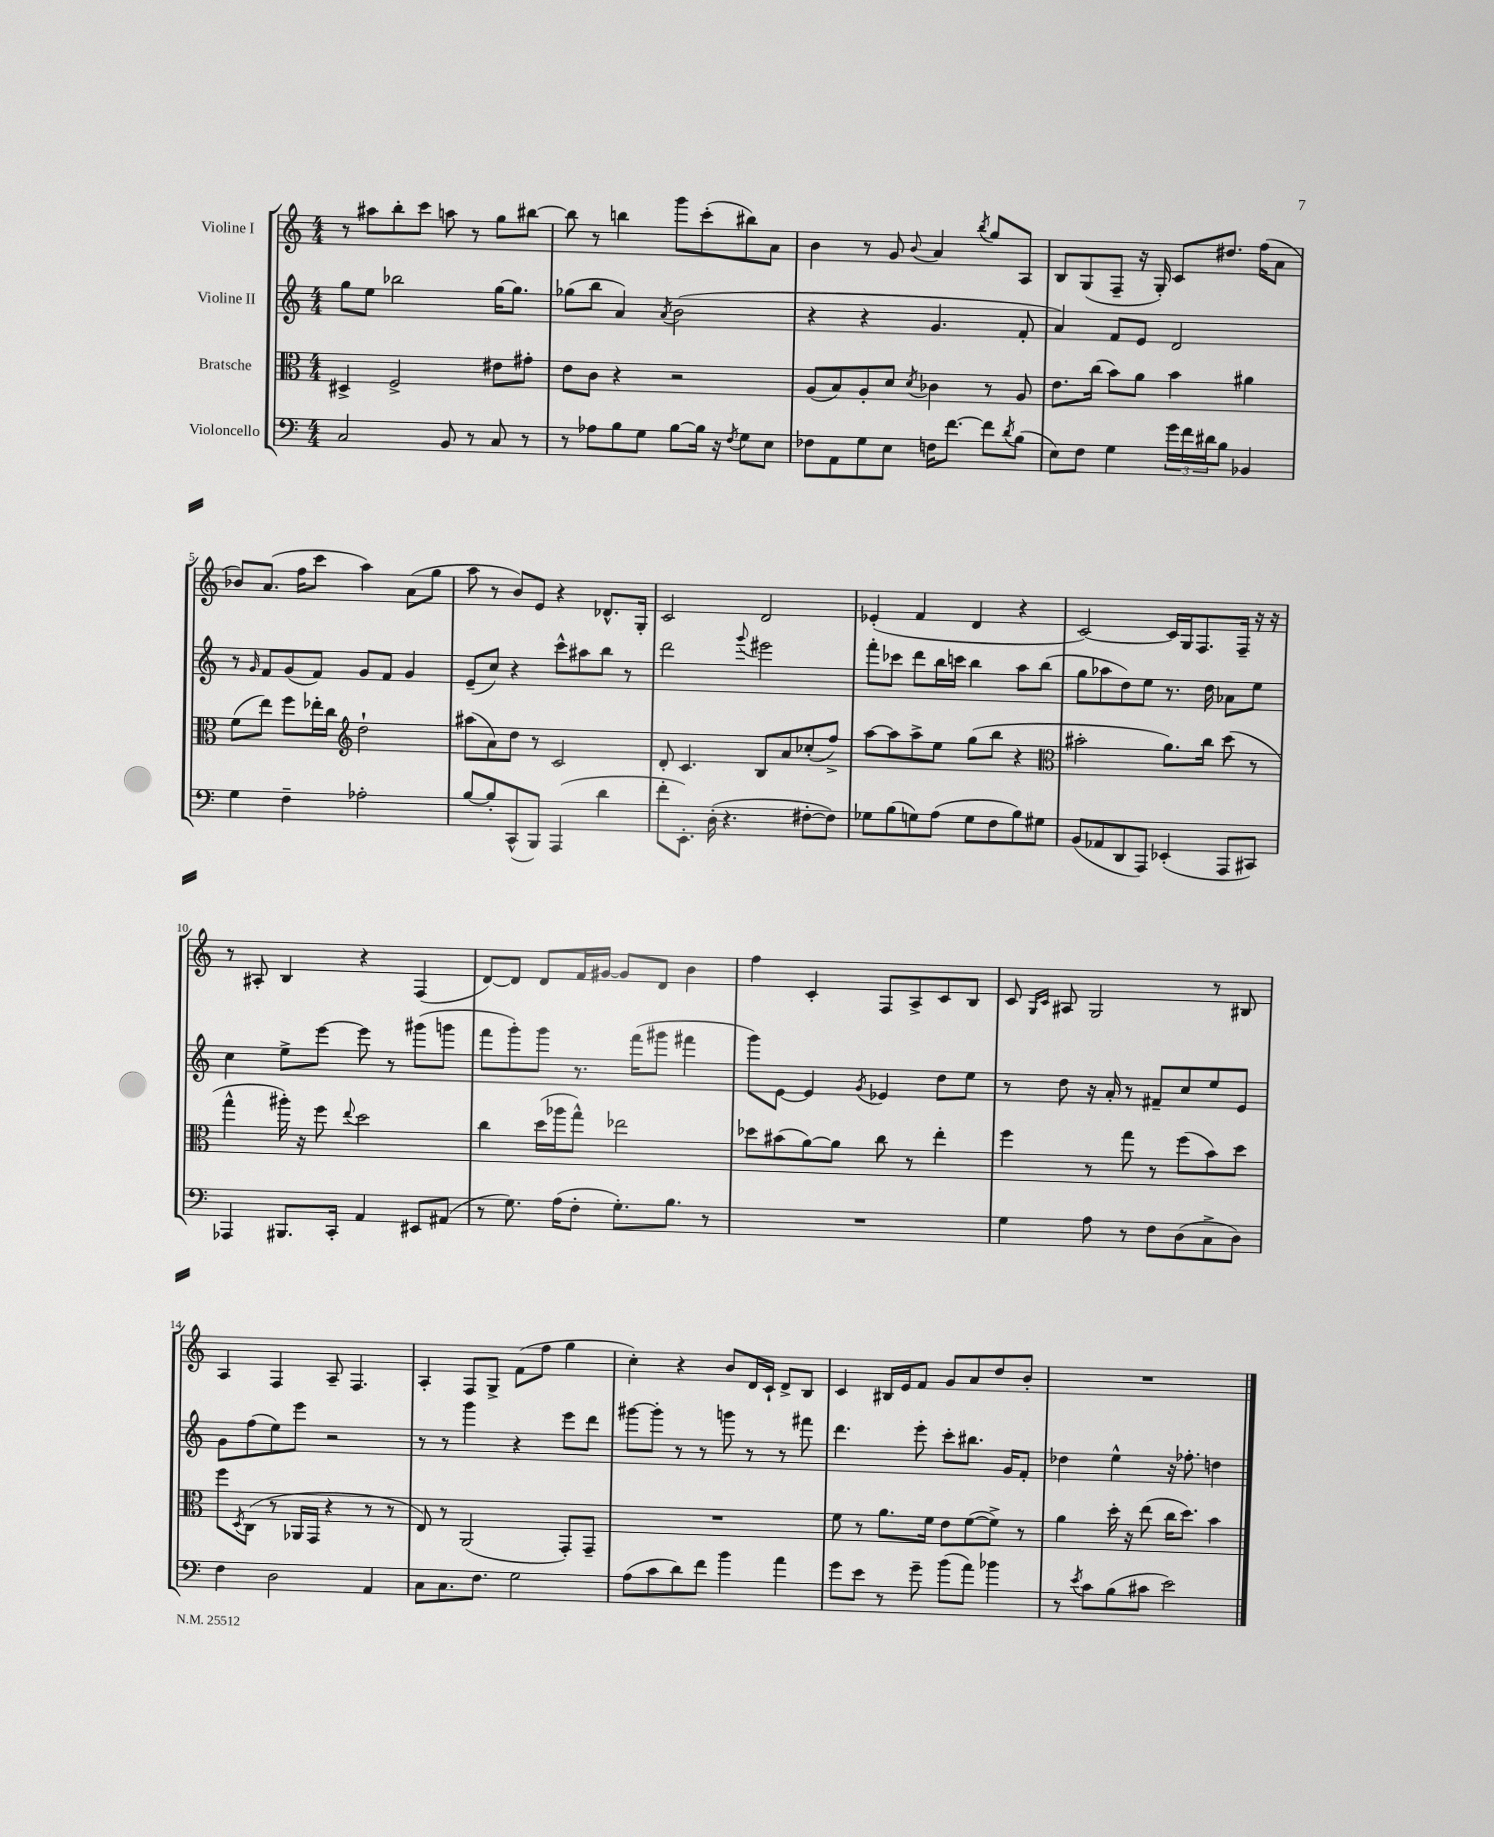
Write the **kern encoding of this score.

**kern	**kern	**kern	**kern
*staff4	*staff3	*staff2	*staff1
*clefF4	*clefC3	*clefG2	*clefG2
*k[]	*k[]	*k[]	*k[]
*M4/4	*M4/4	*M4/4	*M4/4
2C	4D#^	8gg	8r
.	.	8ee	8aa#
.	2F^	2bb-	8bb'
.	.	.	8ccc
8BB	.	.	8aa
8r	.	.	8r
8C	8e#	[16gg	8gg
.	.	8.gg]	.
8r	8g#'	.	[8bb#
=	=	=	=
8r	8e	(8gg-	8bb#]
8A-	8c	8bb	8r
8B	4r	4a)	4bb
8G	.	.	.
.	.	8qa	.
[8B	2r	(2b	8ggg
16B]	.	.	(8ccc'
16r	.	.	.
8qF	.	.	.
8G	.	.	8bb#)
8E	.	.	8a
=	=	=	=
8F-	(8A	4r	4b
8AA	8B)	.	.
8G	8A'	4r	8r
8E	8d	.	8g
.	8qd	.	8qqb
16F	4c-	4.g	4a
[8.f	.	.	.
.	.	.	8qbb
8f]	8r	.	8gg
8qd	.	.	.
(8B	8A	8f'	8A
=	=	=	=
8E)	8.e	4a)	8B
8F	.	.	(8G
.	(16cc	.	.
4G	8b)	8f	8F~
.	8a	8e	16r
.	.	.	16G')
24g	4b	2d	8c
24f	.	.	.
24d#	.	.	.
8B	.	.	8.dd#
4BB-	4a#	.	.
.	.	.	(16ff
.	.	.	8a
=	=	=	=
4G	(8f	8r	8b-)
.	.	16qqg	.
.	8ee)	8f	(8.a
4F~	8ff	(8g	.
.	.	.	16ff
.	16ee-'	8f)	8ccc
.	16cc	.	.
*	*clefG2	*	*
2A-'	2dd`	8g	4aa)
.	.	8f	.
.	.	4g	(8a
.	.	.	8gg
=	=	=	=
[8B	(8aa#	(8e~	8aa
8B']	8a)	8cc)	8r
(8CC^^	8dd	4r	8b)
8BBB)	8r	.	8e
(4AAA	2c	8ccc^^	4r
.	.	8aa#	.
4d	.	8bb	8.d-^^
.	.	8r	.
.	.	.	16G'
=	=	=	=
8f'	8d'	2ddd	2c
8.EE')	4.c	.	.
(16D'	.	.	.
4.r	.	.	.
.	.	8qqggg	.
.	8B	2eee#	2d
.	8a	.	.
[8F#'	(8cc-'	.	.
8F#])	8ff^)	.	.
=	=	=	=
8G-	[8aa	8fff'	(4e-'
(8B	8aa]	8ccc-	.
8G)	8aa^	8ddd	4f
(8A	8ee	16bb	.
.	.	16ccc	.
8G	(8gg	4bb	4d
8F	8bb	.	.
8B)	4r	8aa	4r
8G#	.	(8bb	.
=	=	=	=
*	*clefC3	*	*
(8BB	2b#'	8gg	[2c)
8AA-	.	8aa-	.
8DD	.	8dd)	.
8AAA)	.	8ee	.
(4EE-'	8.a)	8.r	16c]
.	.	.	16G
.	.	.	8.F
.	16cc	16dd	.
8AAA	(8dd	8a-	.
.	.	.	16F~
8CC#)	8r	8ee	16r
.	.	.	16r
=	=	=	=
4AAA-	4gg^^	4cc	8r
.	.	.	8A#'
8.BBB#	16aa#')	8ee^	4B
.	16r	.	.
.	8ff	[8eee	.
16CC'	.	.	.
.	8qqee	.	.
4AA	2dd	8eee]	4r
.	.	8r	.
8EE#	.	(8ggg#	(4F
(8AA#	.	8ggg	.
=	=	=	=
8r	4cc	8fff	[8d)
8.G)	.	8ggg')	8d]
.	(16dd	8ggg	8d
(16A	16aa-	.	.
8F'	8gg^^)	8.r	16f
.	.	.	[16g#
8.G')	2ee-	.	8g#]
.	.	(16fff	.
.	.	8ggg#	8d
8.B	.	.	.
.	.	4fff#	4b
8r	.	.	.
=	=	=	=
1r	8dd-	8ggg)	4ff
.	(8b#	[8e	.
.	[8a)	4e]	4c'
.	8a]	.	.
.	.	8qg	.
.	8cc	4e-	8F
.	8r	.	8A^
.	4ee'	8dd	8c
.	.	8ee	8B
=	=	=	=
4G	4ff	8r	8c
.	.	.	16qqG
.	.	.	16qqc
.	.	8dd	8A#
8A	8r	16r	2G
.	.	16a'	.
8r	8gg	8r	.
8F	8r	8f#~	.
(8D	(8ff	8cc	.
8C^	8b)	8ee	8r
8D)	8dd	8e	8B#
=	=	=	=
4F	8ff	8g	4A
.	8qD	.	.
.	(8C	(8ff	.
2D	8r	8ee)	4F
.	16AA-	8eee	.
.	16GG	.	.
.	4r	2r	8A~
.	.	.	4.F
4AA	8r	.	.
.	8r	.	.
=	=	=	=
8C	8E)	8r	4A'
8.C	8r	8r	.
.	(2AA	4ggg	8F
8.F	.	.	.
.	.	.	8G^
2G	.	4r	(8f
.	.	.	8ff
.	8GG')	8eee	4gg
.	8GG~	8ddd	.
=	=	=	=
(8A	1r	[8ggg#	4cc')
8c	.	8ggg#']	.
8d)	.	8r	4r
8f	.	8r	.
4b	.	8ggg	8b
.	.	8r	16d
.	.	.	16c`
4a	.	8r	8d^
.	.	8fff#	8B
=	=	=	=
8g	8f	4.ddd	4c
8e	8r	.	.
8r	8.a	.	16B#
.	.	.	16e
8g~	.	8eee'	8f
.	16f	.	.
(8b	8e	8ccc'	8g
8a)	([8f	8.bb#	8a
4b-	8f^])	.	8dd
.	.	16g	.
.	8r	8f'	8b'
=	=	=	=
8r	4a	4dd-	1r
8qe	.	.	.
8c	.	.	.
(8B	16dd'	4ee^^	.
.	16r	.	.
8c#	(8ee	.	.
2e)	16cc	16r	.
.	8.dd)	8.ff-'	.
.	4b	4dd	.
==	==	==	==
*-	*-	*-	*-
